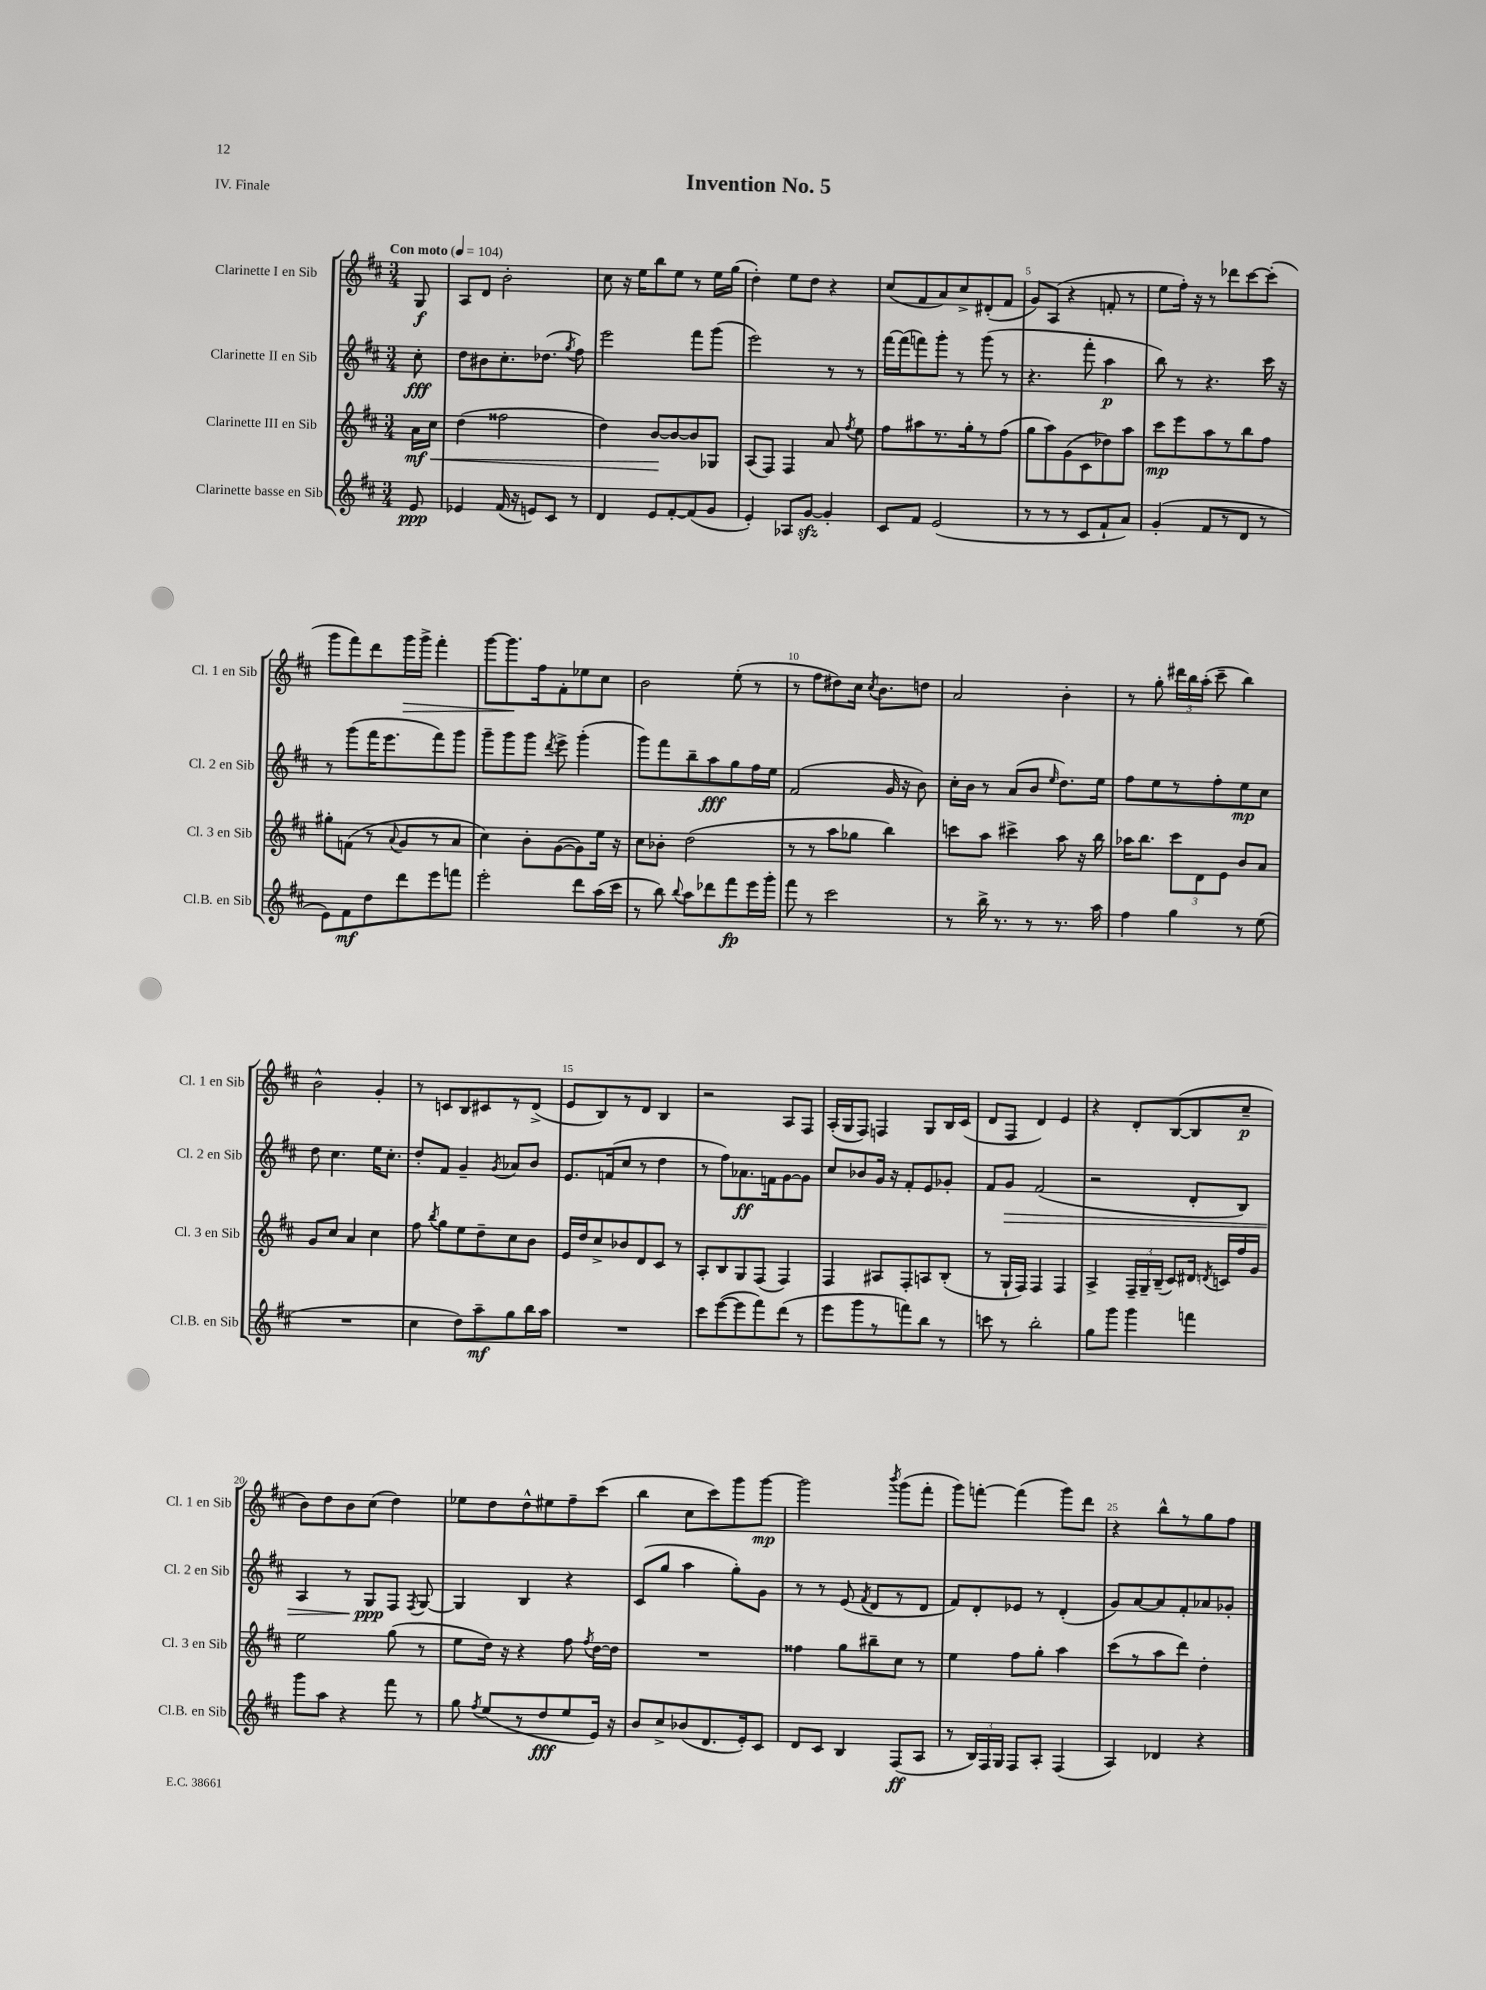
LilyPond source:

\header { title = "Invention No. 5" piece = "IV. Finale" }
<<
\new StaffGroup <<
\new Staff = "s0" \with { instrumentName = "Clarinette I en Sib" shortInstrumentName = "Cl. 1 en Sib" } {
    \clef treble \key d \major \numericTimeSignature \time 3/4 \partial 8 \tempo "Con moto" 4 = 104
    \autoBeamOff g8\f |
    a8[ d'8] b'2-. |
    cis''8 r16 e''16[ b''8 e''8] r8 e''16[ g''16]( |
    d''4-.) e''8[ d''8] r4 |
    cis''8[( fis'8 a'8) cis''8-> dis'8-.( fis'8] |
    g'8[) a8]( r4 f'8-. r8 |
    e''8[ fis''16]-.) r16 r8 des'''8[ cis'''8~ cis'''8]-.( |
    g'''8[ fis'''8) d'''8 g'''16\> g'''16]-> fis'''4-. |
    g'''8[~ g'''8.\! fis''16 fis'8-. ees''8 cis''8] |
    b'2 e''8-.( r8 |
    r8 fis''8[ dis''8) cis''16] \acciaccatura { cis''8 } b'8.[ d''8] |
    a'2 b'4-. |
    r8 g''8-. \tuplet 3/2 { dis'''16[ b''16 a''16]-.( } cis'''8-- b''4) |
    b'2-^ g'4-. |
    r8 c'8[ b8 cis'8 r8 d'8]->( |
    e'8[ b8) r8 d'8] b4 |
    r2 a8[ fis8] |
    a16[-.( g16 fis8]) f4 g8[ b16 cis'16]( |
    d'8[ fis8] d'4) e'4 |
    r4 d'8[-. b8~( b8 cis''8]--\p |
    b'8[) d''8 b'8 cis''8]( d''4) |
    ees''8[ d''8 d''8-^ eis''8 fis''8-- cis'''8]( |
    b''4 cis''8[ cis'''8) g'''8 g'''8]~\mp |
    g'''2 \acciaccatura { b'''8 } g'''8[( fis'''8]-. |
    g'''8[) f'''8]~-. f'''4( g'''8[) d'''8] |
    r4 b''8[-^ r8 g''8 fis''8] \bar "|." |
}
\new Staff = "s1" \with { instrumentName = "Clarinette II en Sib" shortInstrumentName = "Cl. 2 en Sib" } {
    \clef treble \key d \major \numericTimeSignature \time 3/4 \partial 8
    \autoBeamOff cis''8-.\fff |
    d''8[ bis'8 cis''8.-. des''8.]( \acciaccatura { g''8 } fis''8) |
    e'''2 fis'''8[ g'''8]( |
    e'''2) r8 r8 |
    fis'''16[~ fis'''16( f'''8) g'''8]-. r8 g'''8( r8 |
    r4. fis'''8-. a''4\p |
    b''8) r8 r4. cis'''16 r16 |
    r8 g'''8[( fis'''16 e'''8. fis'''8) g'''8] |
    g'''8[-- g'''8 g'''8] \acciaccatura { d'''8 } e'''8-> g'''4-.( |
    g'''8[) fis'''8 b''8-- a''8\fff g''8 fis''16 e''16] |
    fis'2( g'16 r16 b'8) |
    cis''16[-. b'16] r8 a'8[( b'8] \grace { e''16 } d''8.[) e''16] |
    fis''8[ e''8 r8 fis''8-. e''8\mp cis''8] |
    d''8 cis''4. e''16[ cis''8.]-. |
    d''8[-. fis'8] g'4-- \acciaccatura { g'8 } aes'8[ b'8] |
    e'8.[ f'16( cis''8] r8 d''4 |
    r8 fis''8[) aes'8.\ff f'16 g'8~ g'8] |
    cis''8[ bes'8 g'16] r16 fis'8[-. e'8 ges'8]-. |
    fis'8[ g'8]\> fis'2( |
    r2 d'8[-. b8]) |
    a4 r8 g8[\ppp\! fis8] \acciaccatura { fis8 } g8~ |
    g4 b4 r4 |
    cis'8[( g''8] a''4 g''8[-.) g'8] |
    r8 r8 e'8( \acciaccatura { fis'8 } d'8[ r8 d'8] |
    fis'8[) d'8-. ees'8] r8 d'4-.( |
    g'8[) a'8~ a'8 fis'8-. aes'8 ges'8]-. \bar "|." |
}
\new Staff = "s2" \with { instrumentName = "Clarinette III en Sib" shortInstrumentName = "Cl. 3 en Sib" } {
    \clef treble \key d \major \numericTimeSignature \time 3/4 \partial 8
    \autoBeamOff a'16[\mf\< cis''16] |
    d''4( fisis''2 |
    d''4) b'8[~\! b'8~ b'8 ges8] |
    a8[( fis8]) fis4 a'8 \acciaccatura { fis''8 } e''8 |
    fis''8[ ais''8 r8. g''16-. r8 fis''8]( |
    g''8[ a''8) g'8( cis'8 des''8) a''8] |
    cis'''8[\mp e'''8 a''8 r8 b''8 fis''8] |
    gis''8[-. f'8]( r8 \appoggiatura { a'8 } g'8[ r8 a'8] |
    cis''4) b'8[-. g'8~( g'8) e''16] r16 |
    cis''8[ bes'8]-. d''2( |
    r8 r8 a''8[ ges''8] b''4) |
    c'''8[ a''8] cis'''4-> a''8 r16 b''16 |
    aes''16[ b''8.] \tuplet 3/2 { cis'''8[ d'8 e'8] } b'8[ a'8] |
    g'8[ cis''8] a'4 cis''4 |
    fis''8 \acciaccatura { b''8 } g''8[ e''8 d''8-- cis''8 b'8] |
    e'16[ d''16 cis''8-> bes'8 d'8 cis'8] r8 |
    a8[-. b8 g8 fis8]( fis4) |
    fis4 ais8[ fis8-. a8 b8]-.( |
    r8 g16[-! fis16]) fis4 fis4 |
    a4-> \tuplet 3/2 { fis16[-- g16-- b16]--( } cis'8[) dis'16] \acciaccatura { d'8 } c'16[ fis''16 g'16] |
    e''2 g''8( r8 |
    e''8[ d''16]) r16 r4 fis''8 \acciaccatura { fis''8 } d''16[~ d''16] |
    R2. |
    fisis''4 g''8[ bis''8-- cis''8] r8 |
    e''4 fis''8[ g''8]-. a''4 |
    cis'''8[( r8 a''8 d'''8]) d''4-. \bar "|." |
}
\new Staff = "s3" \with { instrumentName = "Clarinette basse en Sib" shortInstrumentName = "Cl.B. en Sib" } {
    \clef treble \key d \major \numericTimeSignature \time 3/4 \partial 8
    \autoBeamOff e'8\ppp |
    ees'4 fis'16( r16 e'8[) cis'8] r8 |
    d'4 e'8[ fis'8~-. fis'8( g'8] |
    e'4-.) aes8[ g'8]~\sfz g'4-. |
    cis'8[ fis'8] e'2( |
    r8 r8 r8 cis'8[ fis'8-! a'8]) |
    g'4-.( fis'8[ r8 d'8] r8 |
    e'8[) fis'8\mf d''8 d'''8 e'''8 f'''8] |
    e'''2-. d'''8[ a''16( cis'''16] |
    r8 b''8) \appoggiatura { b''8 } a''8[ des'''8 fis'''8\fp e'''16 g'''16]-. |
    fis'''8 r8 cis'''2 |
    r8 b''16-> r8. r8 r8. a''16 |
    fis''4 g''4 r8 e''8( |
    R2. |
    cis''4 d''8[) a''8--\mf g''8 b''16 a''16] |
    R2. |
    cis'''8[ e'''8~( e'''8 fis'''8) d'''8]( r8 |
    e'''8[ g'''8 r8 f'''8) b''8] r8 |
    c'''8 r8 b''2-. |
    g''8[ g'''8] g'''4 f'''4 |
    g'''8[ a''8] r4 fis'''8 r8 |
    g''8 \acciaccatura { fis''8 } e''8[( r8 d''8\fff e''8 e'16]) r16 |
    b'8[ cis''8-> bes'8( d'8. e'16-.) cis'8] |
    d'8[ cis'8] b4 fis8[\ff( a8] |
    r8 \tuplet 3/2 { b16[) fis16 g16] } fis8[ a8]-. fis4( |
    a4) des'4 r4 \bar "|." |
}
>>
>>
\layout { \context { \Score \override BarNumber.break-visibility = ##(#f #t #t) barNumberVisibility = #(every-nth-bar-number-visible 5) } }
